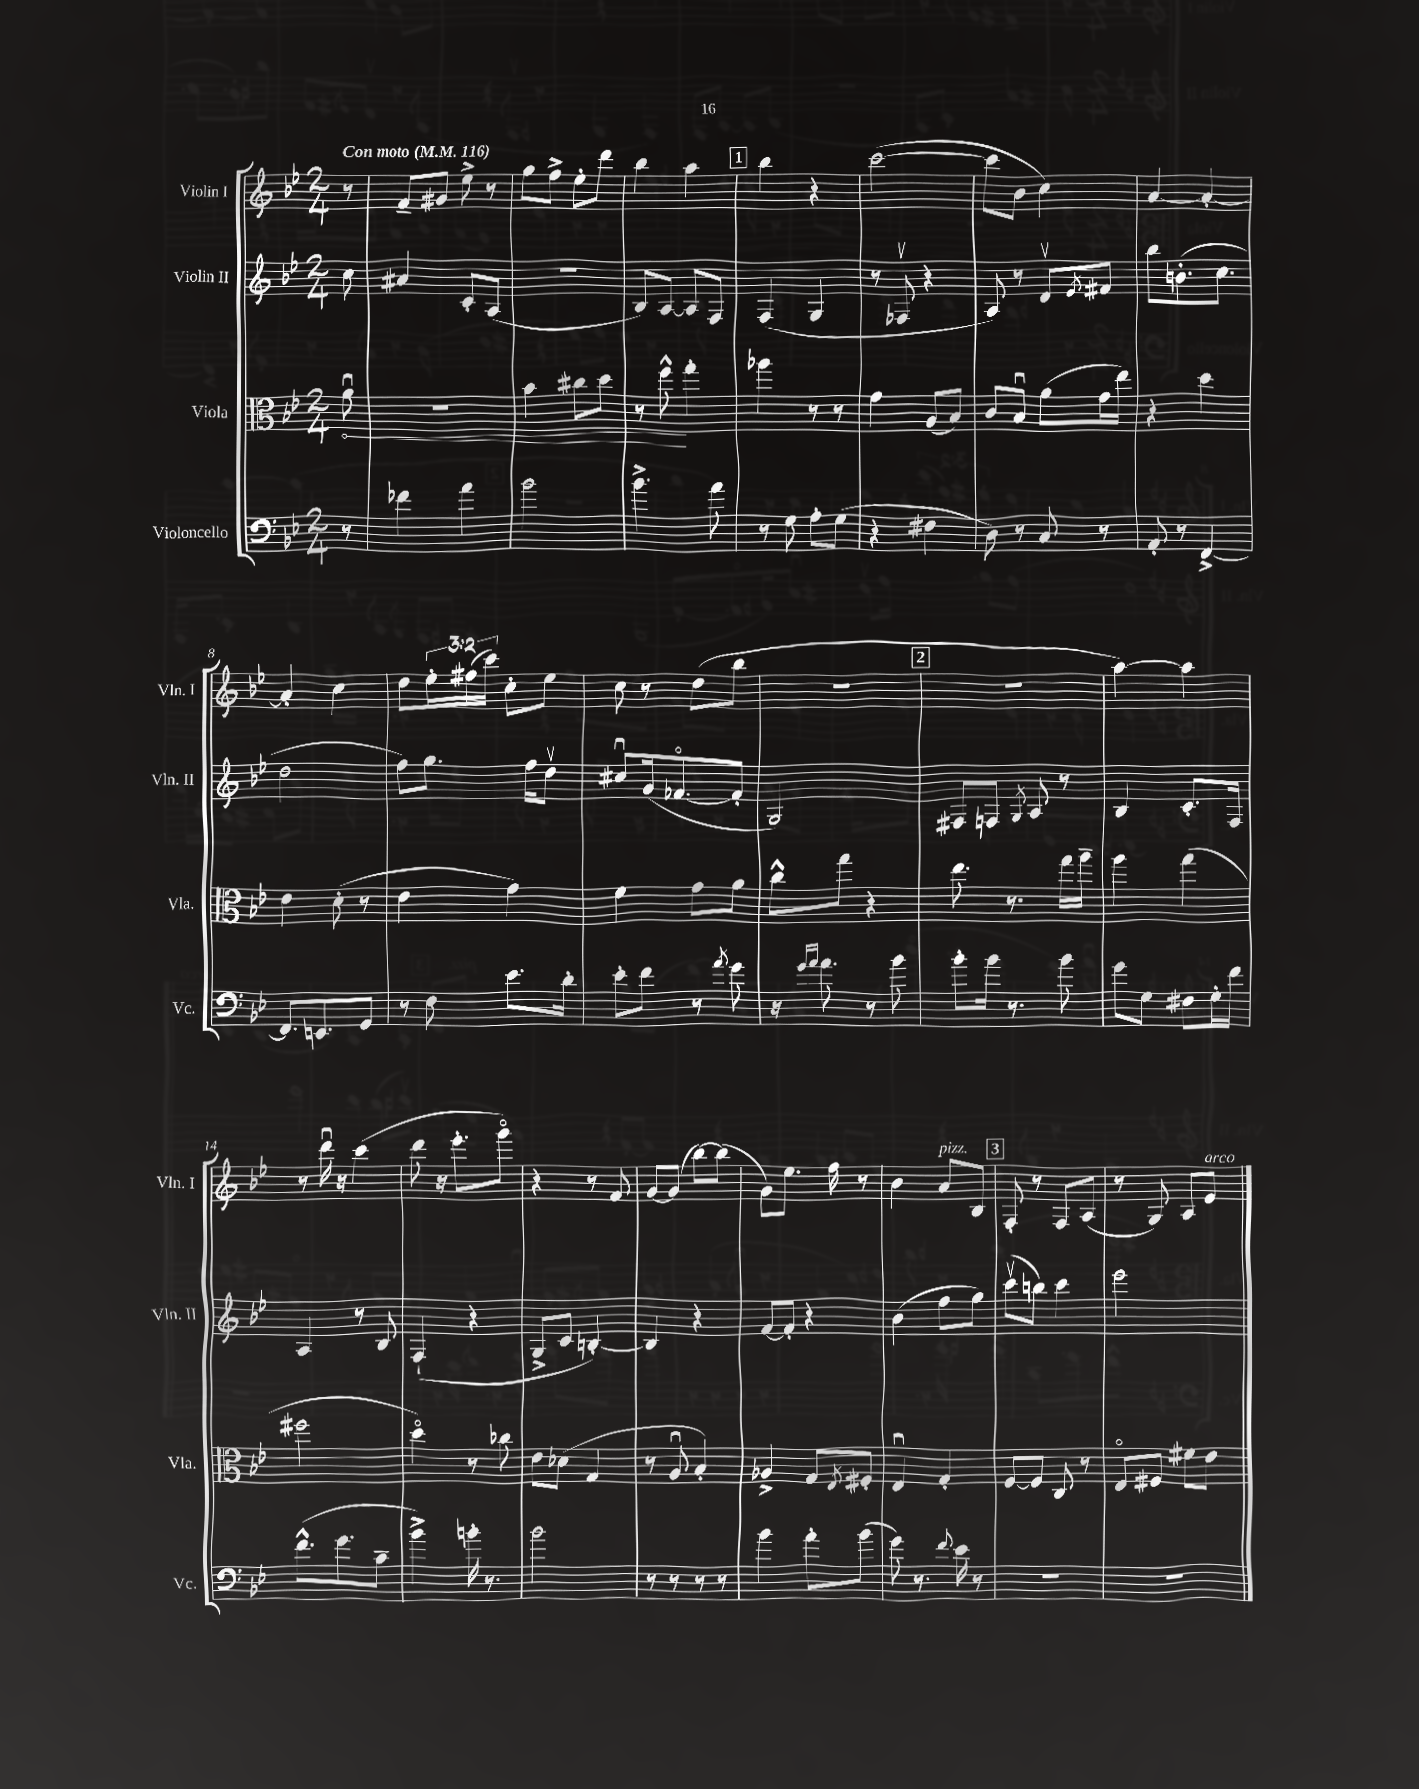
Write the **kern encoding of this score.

**kern	**kern	**dynam	**kern	**kern
*part4	*part3	*part3	*part2	*part1
*staff4	*staff3	*staff3	*staff2	*staff1
*I"Violoncello	*I"Viola	*	*I"Violin II	*I"Violin I
*I'Vc.	*I'Vla.	*	*I'Vln. II	*I'Vln. I
*clefF4	*clefC3	*	*clefG2	*clefG2
*k[b-e-]	*k[b-e-]	*	*k[b-e-]	*k[b-e-]
*M2/4	*M2/4	*	*M2/4	*M2/4
*MM116	*MM116	*	*MM116	*MM116
=	=	=	=	=
!	!	!	!	!LO:TX:a:B:t=Con moto
!	!	!LO:HP:b	!	!
8r	8au\	<	8cc\	8r
=1	=1	=1	=1	=1
4f-X\	2r	.	4a#X/	8f~/L
.	.	.	.	8g#X/J
4a\	.	.	8c'/L	8ee-^\
.	.	.	(8A/J	8r
=2	=2	=2	=2	=2
2b-\	4b-\	.	2r	8gg\L
.	.	.	.	8ff^\J
.	8cc#X\L	.	.	8ee-'\L
.	8dd\J	.	.	8ddd\J
=3	=3	=3	=3	=3
4.b-^\	8r	.	8B-/L)	4bb-\
.	8ff^^\	.	[8A/J	.
.	4gg'\	[	8A/L]	4aa\
8a\	.	.	8F/J	.
!!LO:REH:place=s1:t=1
=4	=4	=4	=4	=4
8r	4aa-X\	.	(4F/	4bb-\
8G\	.	.	.	.
8A'\L	8r	.	4G/	4r
(8G\J	8r	.	.	.
=5	=5	=5	=5	=5
4r	4g\	.	8r	([2ccc\
.	.	.	8F-Xv/	.
4F#X\	(8A/L	.	4r	.
.	8B-/J)	.	.	.
=6	=6	=6	=6	=6
8D\)	8c/L	.	8A/)	8ccc\L]
8r	8B-u/J	.	8r	8b-\J
8C/	(8a\L	.	8dv/L	4cc\)
.	.	.	8qe-/	.
8r	16g\L	.	8f#X/J	.
.	16ee-\JJ)	.	.	.
=7	=7	=7	=7	=7
8AA'/	4r	.	8bb-\L	[4a/
8r	.	.	(8.bn'\	.
[4FF^/	4dd\	.	.	4a'/_
.	.	.	8.cc\J	.
!!LO:LB:g=z
=8	=8	=8	=8	=8
8.FF/L]	4e-\	.	2dd\	4a'/]
8.EEn/	.	.	.	.
.	(8d'\	.	.	4cc\
8GG/J	8r	.	.	.
=9	=9	=9	=9	=9
8r	4e-\	.	8ff\L)	8dd\L
8F\	.	.	8.gg\J	24ee-'\L
.	.	.	.	(24ff#X\
.	.	.	.	24ccc\JJ)
8.e-\L	4g\)	.	.	8cc'\L
.	.	.	16ff\KL	.
.	.	.	8ddv\J	8ee-\J
16d'\Jk	.	.	.	.
=10	=10	=10	=10	=10
8e-'\L	4f\	.	8cc#Xu/L	8cc\
8f\J	.	.	(16g/k	8r
.	.	.	[8.f-X/	.
8r	8g\L	.	.	(8dd\L
8qa/	.	.	.	.
8g\	8a\J	.	8f-'/J]	8bb-\J
=11	=11	=11	=11	=11
16r	8cc^^\L	.	2G/)	2r
16qqg/LL	.	.	.	.
16qqa/JJ	.	.	.	.
8.a\	.	.	.	.
.	8gg\J	.	.	.
8r	4r	.	.	.
8b-\	.	.	.	.
!!LO:REH:place=s1:t=2
=12	=12	=12	=12	=12
8b-'\L	8.ee-\	.	8F#X/L	2r
16b-\Jk	.	.	8Fn/J	.
8.r	8.r	.	.	.
.	.	.	8qG/	.
.	.	.	8A/	.
8b-\	16gg\LL	.	8r	.
.	16aa~\JJ	.	.	.
=13	=13	=13	=13	=13
8g\L	4aa\	.	4B-/	[4aa\)
8G\J	.	.	.	.
8F#X\L	(4gg\	.	8.c'/L	4aa\]
16G'\L	.	.	.	.
16f\JJ	.	.	16F/Jk	.
!!LO:LB:g=z
=14	=14	=14	=14	=14
(8.f^^\L	2ff#X\	.	4A/	8r
.	.	.	.	16dddu\
8.g\	.	.	.	16r
.	.	.	8r	(4ccc\
8c~\J	.	.	8B-/	.
=15	=15	=15	=15	=15
4b-^\)	4dd\)	.	(4F`/	8ddd\
.	.	.	.	16r
.	.	.	.	8.eee-'\L
16bn'\	8r	.	4r	.
8.r	.	.	.	.
.	8cc-X\	.	.	8ggg\J)
=16	=16	=16	=16	=16
2b-\	8e-\L	.	8G^/L	4r
.	(8d-X\J	.	8c/J	.
.	4G/	.	[4Bn'/)	8r
.	.	.	.	8f/
=17	=17	=17	=17	=17
8r	8r	.	4B/]	[8g/L
8r	8Au/	.	.	(8g/J]
8r	4B-'/)	.	4r	[8bb-\L)
8r	.	.	.	(8bb-\J]
=18	=18	=18	=18	=18
4b-\	4A-X^/	.	[8f/L	8g\L)
.	.	.	8f'/J]	8.ee-\J
8a'\L	8G/L	.	4r	.
.	.	.	.	16ff\
.	8qE-/	.	.	.
(8b-\J	8F#X'/J	.	.	8r
=19	=19	=19	=19	=19
8g\)	4E-u/	.	(4b-\	4b-\
8.r	.	.	.	.
!	!	!	!	!LO:TX:a:i:t=pizz.
.	4G'/	.	8ff\L	8a/L
8qqf/	.	.	.	.
16e-\	.	.	.	.
8r	.	.	8gg\J)	8B-/J
!!LO:REH:place=s1:t=3
=20	=20	=20	=20	=20
2r	[8F/L	.	(8cccv\L	8F'/
.	8F/J]	.	8bbn\J)	8r
.	8C/	.	4ccc\	8F/L
.	8r	.	.	(8A/J
=21	=21	=21	=21	=21
2r	8E-/L	.	2eee-\	8r
.	8F#X/J	.	.	8G/)
.	8f#X\L	.	.	8A/L
!	!	!	!	!LO:TX:a:i:t=arco
.	8e-\J	.	.	8e-/J
==	==	==	==	==
*-	*-	*-	*-	*-
